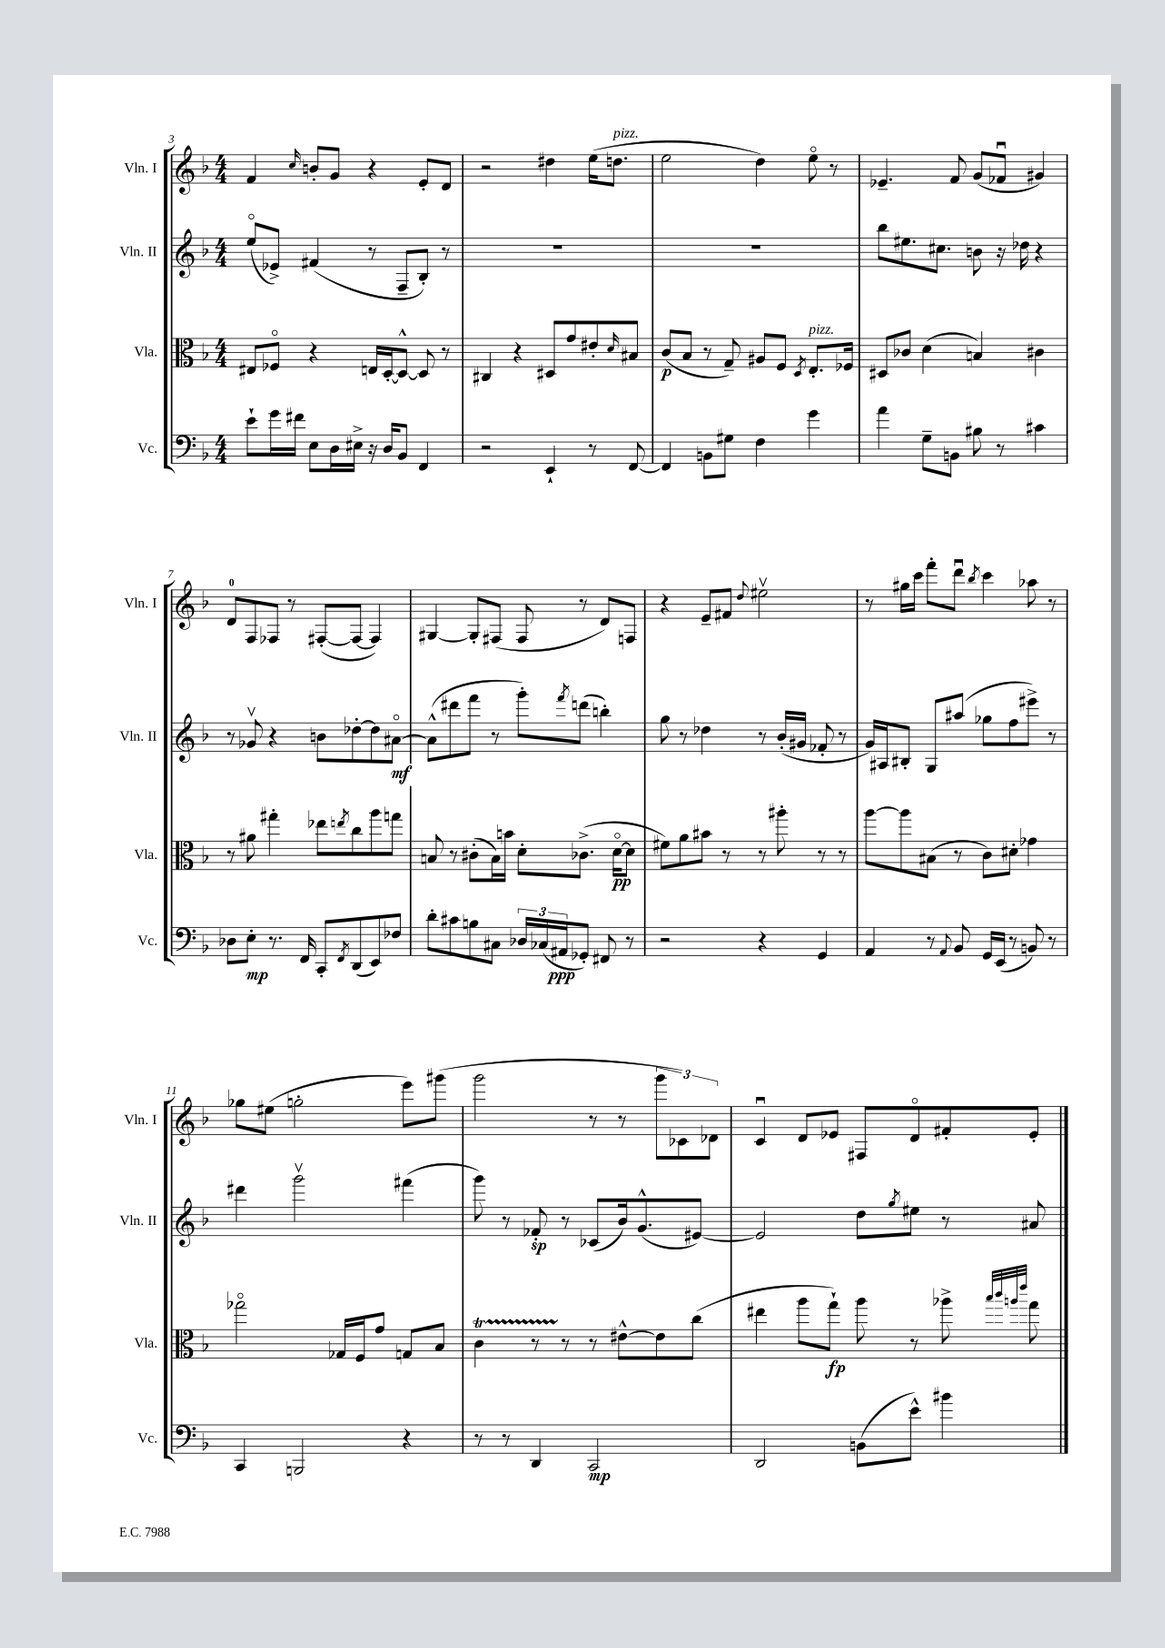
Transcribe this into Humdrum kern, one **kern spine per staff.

**kern	**dynam	**kern	**dynam	**kern	**dynam	**kern
*part4	*part4	*part3	*part3	*part2	*part2	*part1
*staff4	*staff4	*staff3	*staff3	*staff2	*staff2	*staff1
*I"Vc.	*	*I"Vla.	*	*I"Vln. II	*	*I"Vln. I
*I'Vc.	*	*I'Vla.	*	*I'Vln. II	*	*I'Vln. I
*clefF4	*	*clefC3	*	*clefG2	*	*clefG2
*k[b-]	*	*k[b-]	*	*k[b-]	*	*k[b-]
*M4/4	*	*M4/4	*	*M4/4	*	*M4/4
=3	=3	=3	=3	=3	=3	=3
8e`\L	.	8E#X/L	.	(8ee/L	.	4f/
16g\L	.	8F-X/J	.	8e-X^/J)	.	.
16f#X\JJ	.	.	.	.	.	.
.	.	.	.	.	.	16qqcc/
8E\L	.	4r	.	(4f#X/	.	8bn'/L
16D\L	.	.	.	.	.	8g/J
16E#X^\JJ	.	.	.	.	.	.
16r	.	16En/LL	.	8r	.	4r
16D/KL	.	[16D'/J	.	.	.	.
8BB-/J	.	8D^^/J_	.	8F~/L	.	.
4FF/	.	8D/]	.	8B-'/J)	.	8e'/L
.	.	8r	.	8r	.	8d/J
=4	=4	=4	=4	=4	=4	=4
2r	.	4C#X/	.	1r	.	2r
.	.	4r	.	.	.	.
4EE`/	.	8D#X/L	.	.	.	4dd#X\
.	.	8g/	.	.	.	.
8r	.	8e#X'/	.	.	.	(16ee\KL
!	!	!	!	!	!	!LO:TX:a:i:t=pizz.
.	.	.	.	.	.	8.ddn\J
.	.	16qqd/	.	.	.	.
[8FF/	.	8B#X/J	.	.	.	.
=5	=5	=5	=5	=5	=5	=5
4FF/]	.	(8c/L	p	1r	.	2ee\
.	.	8B-/J	.	.	.	.
8BBn\L	.	8r	.	.	.	.
8G#X\J	.	8G~/)	.	.	.	.
4F\	.	8A#X/L	.	.	.	4dd\)
.	.	8F/J	.	.	.	.
.	.	8qD/	.	.	.	.
!	!	!LO:TX:a:i:t=pizz.	!	!	!	!
4g\	.	8.E'/L	.	.	.	8ee\
.	.	.	.	.	.	8r
.	.	16F-X/Jk	.	.	.	.
=6	=6	=6	=6	=6	=6	=6
4a\	.	8D#X/L	.	8bb-\L	.	4.e-X~/
.	.	8c-X/J	.	8.ee#X\	.	.
8G~\L	.	(4d\	.	.	.	.
.	.	.	.	8.cc#X\J	.	.
8BBn\J	.	.	.	.	.	8f/
8B#X\	.	4Bn/)	.	8bn\	.	(8g/L
8r	.	.	.	16r	.	8f-Xu/J
.	.	.	.	16dd-X\	.	.
4c#X\	.	4c#X\	.	4r	.	4g#X/)
!!LO:LB:g=z
=7	=7	=7	=7	=7	=7	=7
8D-X\L	.	8r	.	8r	.	8d/L
8E'\J	mp	8a#X\	.	8g-Xv/	.	8F/
8.r	.	4gg#X'\	.	4r	.	8F-X/J
.	.	.	.	.	.	8r
16FF/	.	.	.	.	.	.
8CC'/L	.	8ee-X\L	.	8bn\L	.	([8F#X'/L
8qFF/	.	8qeen/	.	.	.	.
(8DD/	.	8cc\	.	[8dd-X'\	.	8F#/J_
8EE/)	.	8aa\	.	8dd-\]	.	4F#/])
8F-X/J	.	8ggn\J	.	[8a#X\J	mf	.
=8	=8	=8	=8	=8	=8	=8
8d'\L	.	8Bn/	.	(8a#^^\L]	.	[4G#X/
8c#X\	.	8r	.	8ddd#X\	.	.
8Bn\	.	(8c#X'\L	.	8fff\J	.	8G#'/L]
8C#X\J	.	16B\L)	.	8r	.	(8F#X/J
.	.	16bn\JJ	.	.	.	.
24D-X/LL	.	8d'\L	.	8ggg'\L)	.	8F#/
(24C-X/	.	.	.	.	.	.
24AA#X/J	ppp	.	.	.	.	.
.	.	.	.	8qfff/	.	.
8GG-X'/J)	.	(8.c-X^\J	.	(8dddn\J	.	8r
8FF#X/	.	.	.	4bbn'\)	.	8d/L)
.	.	[16d\KL	pp	.	.	.
8r	.	8d\J]	.	.	.	8Fn/J
=9	=9	=9	=9	=9	=9	=9
2r	.	8f#X\L)	.	8gg\	.	4r
.	.	8a\	.	8r	.	.
.	.	8b#X\J	.	4dd-X\	.	8e~/L
.	.	8r	.	.	.	8f#X/J
.	.	.	.	.	.	8qqdd/
4r	.	8r	.	8r	.	2ee#Xv\
.	.	8aa#X'\	.	(16b-'/LL	.	.
.	.	.	.	16g#X/JJ	.	.
4GG/	.	8r	.	8f-X'/	.	.
.	.	8r	.	8r	.	.
=10	=10	=10	=10	=10	=10	=10
4AA/	.	[8aa\L	.	16g/LL)	.	8r
.	.	.	.	16A#X/J	.	.
.	.	8aa\]	.	8B#X'/J	.	16gg#X\LL
.	.	.	.	.	.	16ccc\JJ
8r	.	(8B#X\J	.	8G/L	.	8fff'\L
8qqAA/	.	.	.	.	.	.
8BB-/	.	8r	.	(8aa#X/J	.	8dddu\J
.	.	.	.	.	.	8qbb-/
16GG/LL	.	8c\L)	.	8gg-X\L	.	4ccc\
(16EE/JJ	.	.	.	.	.	.
8r	.	8d#X'\J	.	8ff\	.	.
8BBn/)	.	4g-X\	.	8eee#X^\J)	.	8aa-X\
8r	.	.	.	8r	.	8r
!!LO:LB:g=z
=11	=11	=11	=11	=11	=11	=11
4CC/	.	2gg-X\	.	4ddd#X\	.	8gg-X\L
.	.	.	.	.	.	(8ee#X\J
2BBBn/	.	.	.	2gggv\	.	2ggn'\
.	.	16G-X/LL	.	.	.	.
.	.	16F/J	.	.	.	.
.	.	8g/J	.	.	.	.
4r	.	8Gn/L	.	(4fff#X\	.	8eee\L)
.	.	8B-/J	.	.	.	(8ggg#X\J
=12	=12	=12	=12	=12	=12	=12
8r	.	4cT\	.	8ggg\)	.	2ggg\
8r	.	.	.	8r	.	.
4DD/	.	8r	.	8f-X'/	sp	.
.	.	8r	.	8r	.	.
2CC/	mp	8r	.	(8c-X/L	.	8r
.	.	[8e#X^^\L	.	16b-/k)	.	8r
.	.	.	.	(8.g^^/	.	.
.	.	8e#\]	.	.	.	12ggg\L
.	.	.	.	.	.	12c-X\)
.	.	(8cc\J	.	[8e#X/J)	.	.
.	.	.	.	.	.	12d-X\J
=13	=13	=13	=13	=13	=13	=13
2DD/	.	4ee#X\	.	2e#/]	.	4cu/
.	.	8aa\L	.	.	.	8d/L
.	.	8gg`\J)	fp	.	.	8e-X/J
(8BBn\L	.	8aa\	.	8dd\L	.	8F#X/L
.	.	.	.	8qgg/	.	.
8e^^\J)	.	8r	.	8ee#X\J	.	8d/
4b#X\	.	8aa-X^\	.	8r	.	8f#X'/
.	.	32qqbb-/LLL	.	.	.	.
.	.	32qqccc/	.	.	.	.
.	.	32qqaan/	.	.	.	.
.	.	32qqeee/JJJ	.	.	.	.
.	.	8gg\	.	8a#X/	.	8e-'/J
==	==	==	==	==	==	==
*-	*-	*-	*-	*-	*-	*-
